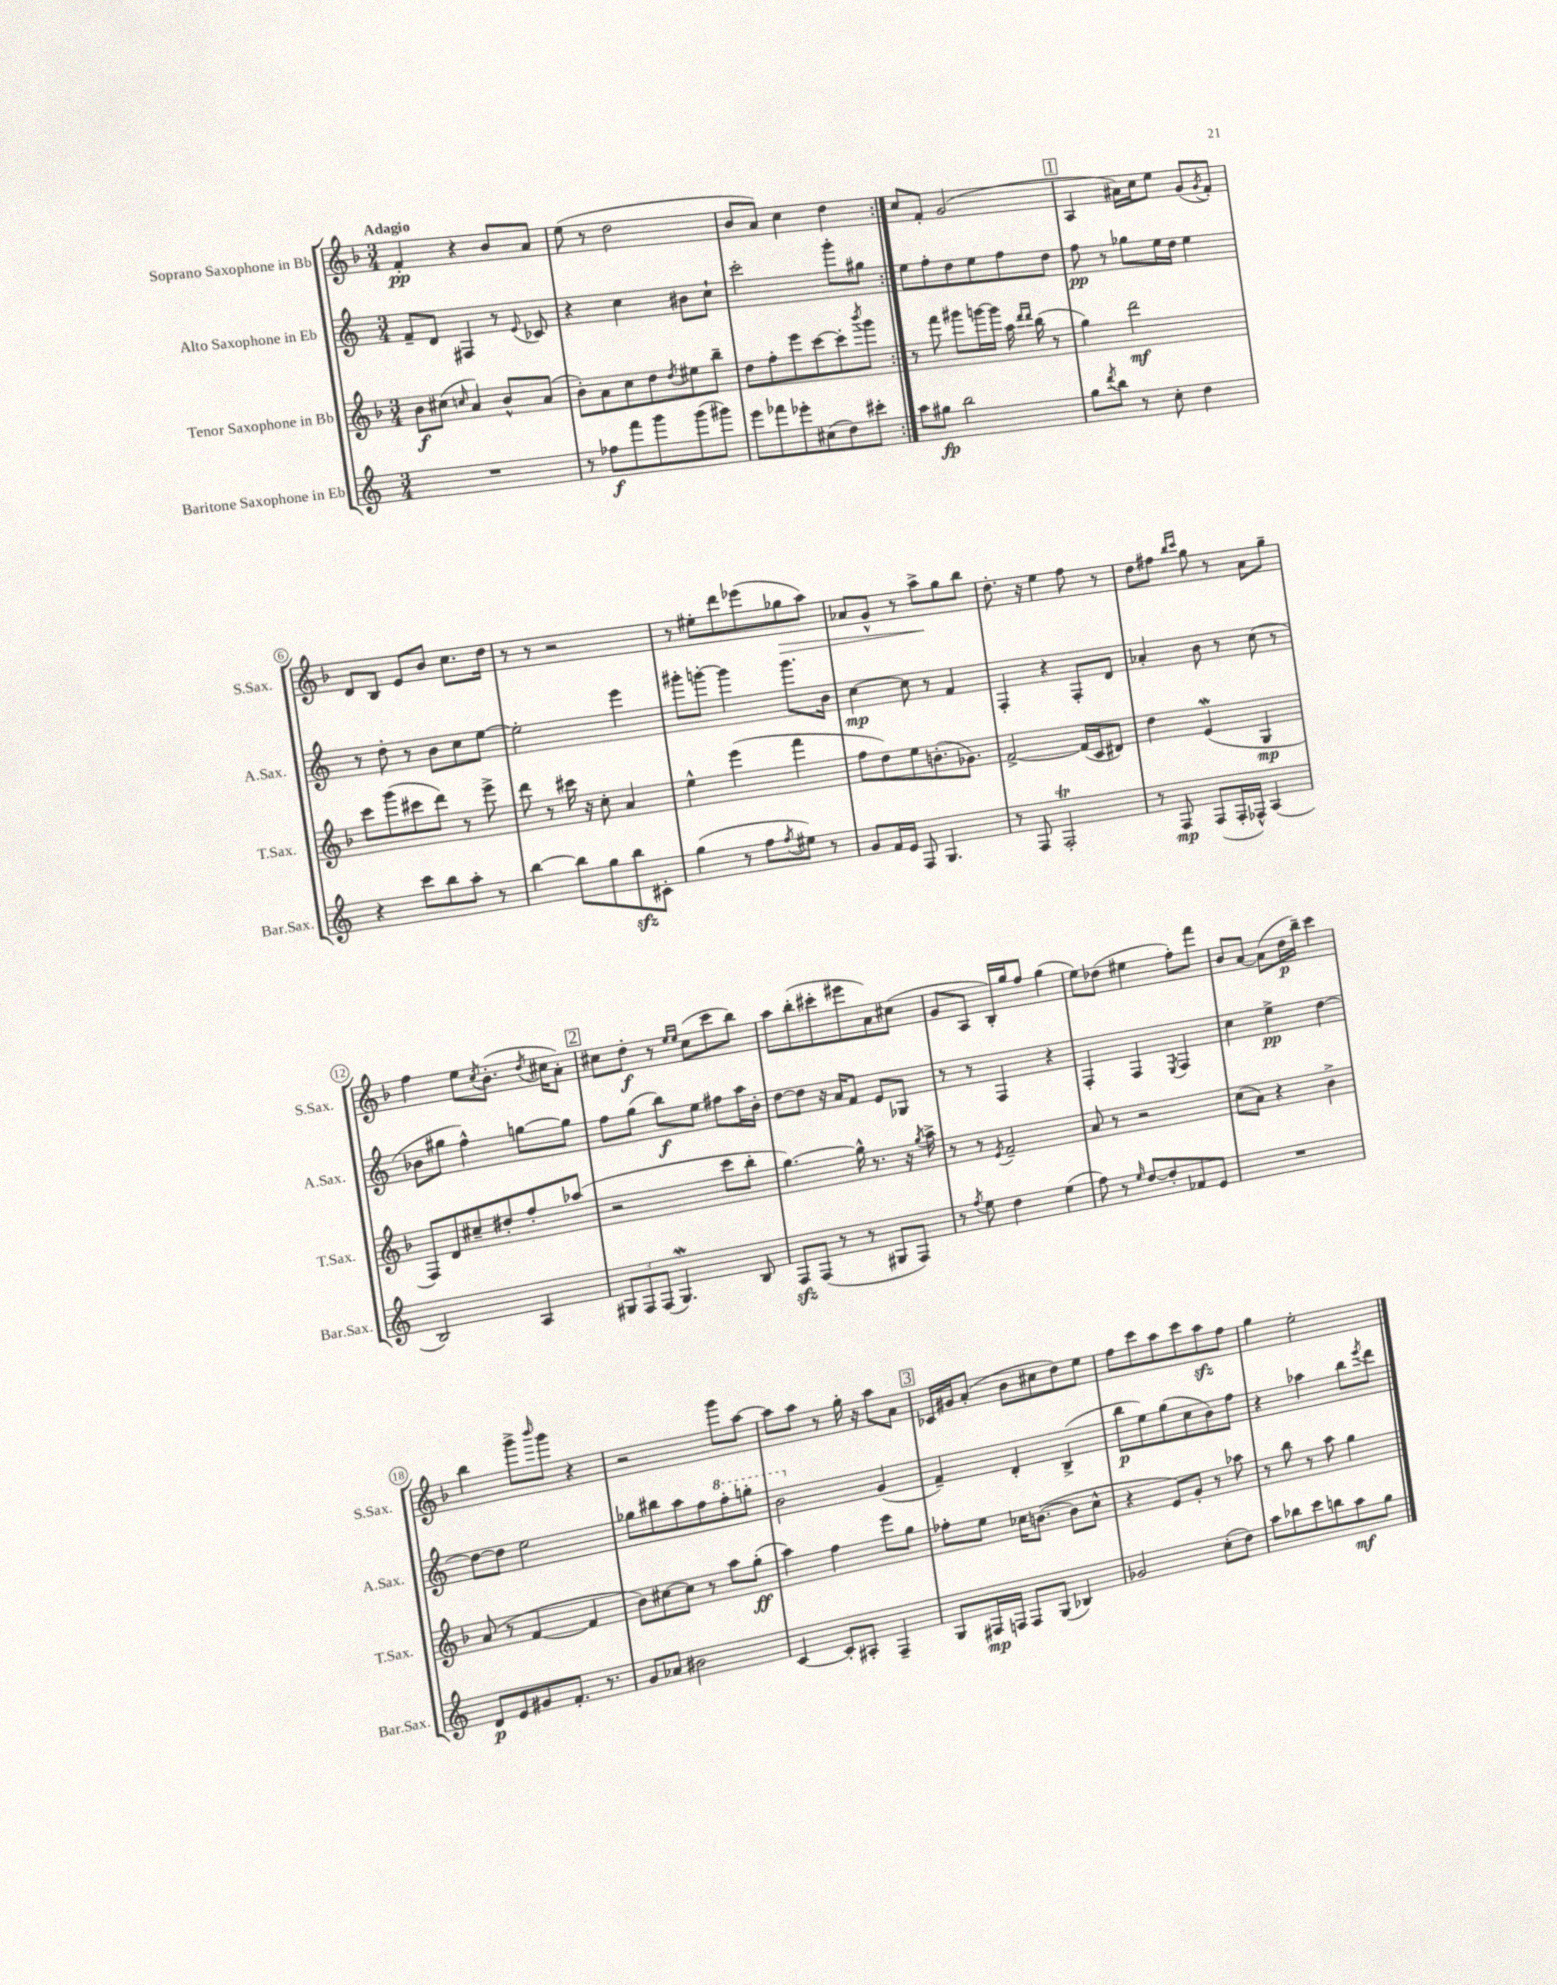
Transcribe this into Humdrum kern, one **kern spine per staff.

**kern	**kern	**kern	**kern
*staff4	*staff3	*staff2	*staff1
*clefG2	*clefG2	*clefG2	*clefG2
*k[]	*k[b-]	*k[]	*k[b-]
*M3/4	*M3/4	*M3/4	*M3/4
2.r	8b-	8f~	4f'
.	(8cc#	8d	.
.	16qqcc	.	.
.	4a)	4F#	4r
.	8b-^^	8r	8b-
.	.	8qqe	.
.	(8a	8c-	8a
=	=	=	=
8r	8b-')	4r	(8ee
8ff-	8a	.	8r
8fff	8cc	4cc	2dd
8ggg	8dd	.	.
.	8qdd	.	.
(8ggg	8ee#	8b#	.
8ggg#)	8bb-~	8cc`	.
=	=	=	=
8eee	8dd	2ccc'	8b-
8fff-	8ff'	.	8a)
8eee-'	8eee	.	4cc
(8cc#	[8ccc	.	.
8dd)	8ccc']	8ggg'	4dd
.	8qbbb-	.	.
8ccc#'	8ggg	8gg#	.
=:|!	=:|!	=:|!	=:|!
8aa	8r	8ee	8cc
8gg#	8fff	8ff'	8f'
2bb	8ggg#	8dd	(2g
.	[16ggg	8ee	.
.	16ggg]	.	.
.	16aa	8ff	.
.	16qqddd	.	.
.	16qqddd	.	.
.	(16bb-	.	.
.	8r	8dd	.
=	=	=	=
8gg	4gg)	8ff	4A
8qddd	.	.	.
8bb	.	8r	.
8r	2ddd	8gg-	16a#)
.	.	.	16cc
8cc'	.	16ee	8ee
.	.	16dd	.
4dd	.	4ee	(8g
.	.	.	8qg
.	.	.	8f')
=	=	=	=
4r	8ccc	8r	8d
.	(8ggg	8dd'	8B-
8ccc	8ccc#	8r	8e
8bb	8ddd)	8b	8b-
8aa'	8r	8cc	8.cc
8r	8eee^	[8ee	.
.	.	.	16dd
=	=	=	=
[4bb	8ddd	2ee']	8r
.	8r	.	8r
8bb]	16ccc#	.	2r
.	16r	.	.
8gg	8cc'	.	.
8bb	4a	4eee	.
8c#'	.	.	.
=	=	=	=
(4gg	4ee^^	8ggg#'	8r
.	.	[8ggg'	8ee#'
8r	(4eee	4ggg]	8ddd
8ff	.	.	(8eee-
8qff	.	.	.
8ee#)	4fff	8.ggg	8gg-
8r	.	.	8aa)
.	.	16b	.
=	=	=	=
8g	8ff	[4cc	8a-
16f	8dd)	.	8g^^
16e	.	.	.
8F	8ee	8cc]	8r
4.G	(8.b'	8r	8aa^
.	.	4f	8gg
.	8.g-)	.	.
.	.	.	8bb-
=	=	=	=
8r	[2f^	4F'	8.dd'
8F	.	.	.
.	.	.	16r
2F'	.	4r	4ee
.	(16f]	8F'	8ff
.	16c	.	.
.	8d#)	8d	8r
=	=	=	=
8r	4dd	4a-'	8dd
8F	.	.	8ff#
.	.	.	16qqbb-
.	.	.	16qqccc
(8F	(4e	8b	8gg
16F'	.	8r	8r
16F-^^)	.	.	.
(4A	4G	(8cc	8a
.	.	8r	8gg~
=	=	=	=
2B)	8F)	8b-	4ff
.	8d	8gg#	.
.	8cc#~	4ff^^)	8ee
.	.	.	8qcc
.	8dd#'	.	(8.b-'
4A	8ff'	[8gg	.
.	.	.	8qdd
.	.	.	16cc#
.	(8aa-	8gg]	8a')
=	=	=	=
12G#	2r	8ff	8cc#
12F	.	.	.
.	.	(8gg	8dd'
(12F	.	.	.
4.G#)	.	8bb)	8r
.	.	.	16qqee
.	.	.	16qqee
.	.	8ee	(8cc#
.	8ccc	8ff#	8ccc
8B	8bb-'	16aa	8bb-)
.	.	16b'	.
=	=	=	=
8F	[4.gg)	[8dd	8aa
(8F	.	8dd]	(8bb-'
8r	.	16r	8ccc#'
.	.	16a	.
8r	16gg^^]	8f	8eee#
.	8.r	.	.
8G#	.	8e	8a)
8F)	16r	8G-	(8cc#
.	8qgg	.	.
.	16aa^	.	.
=	=	=	=
8r	8r	8r	8g
8qff	.	.	.
8ee	8r	8r	8A
.	8qe	.	.
4dd	2f~	4F	16B-')
.	.	.	16gg
.	.	.	8ff
(4ee	.	4r	(4gg
=	=	=	=
8ff)	8a	4F'	8ee)
8r	8r	.	(8dd-
16qqee	.	.	.
[8dd	2r	4F	4ee#
8dd']	.	.	.
.	.	8qE	.
8f-	.	4F	8ff')
8e	.	.	8fff
=	=	=	=
2.r	(8cc	4cc	8b-
.	8a)	.	[8a
.	4r	4ee^	(8a]
.	.	.	16dd
.	.	.	16bb-~)
.	4b-^	[4dd	4ccc
=	=	=	=
8d	(8a	8dd_	4bb-
8e	8r	8dd]	.
8g#	[4f	2ee	8ggg^
.	.	.	16qqbbb-
8.f'	.	.	8ggg
.	4f]	.	4r
8.r	.	.	.
=	=	=	=
8g	8b-)	8gg-	2r
8a-	[8cc#	8bb#	.
2b#	8cc#]	8aa	.
.	8r	8ff	.
.	8aa	8fff'	8ggg
.	(8gg'	8ggg'	[8aa
=	=	=	=
[4c	4aa)	2bb	8aa]
.	.	.	8aa
8c']	4ff	.	8r
8A#'	.	.	16gg'
.	.	.	16r
4F~	8eee	(4g	8aa
.	8gg	.	8a
=	=	=	=
8G	8ff-'	4f~)	16c-
.	.	.	16g#
16F#	8ee	.	(8a'
16F	.	.	.
8F	16cc-	4d'	8b-
.	([8.b	.	.
(8G	.	.	8cc#
4B-)	8b]	(4B^	8dd)
.	8cc-^^	.	8ee
=	=	=	=
2g-	4r	8bb	8ff
.	.	8ee)	8ccc
.	8e)	(8gg	8aa
.	8g'	8cc	8ccc
(8cc'	8r	8b)	8aa
8dd)	8aa-	8ff	8ff
=	=	=	=
8aa	8r	4r	4gg
8bb-	8bb-	.	.
8ccc	8r	4aa-	2ee'
8bb	8aa	.	.
8aa	4gg	8bb	.
.	.	8qeee	.
8gg	.	8ddd	.
==	==	==	==
*-	*-	*-	*-
